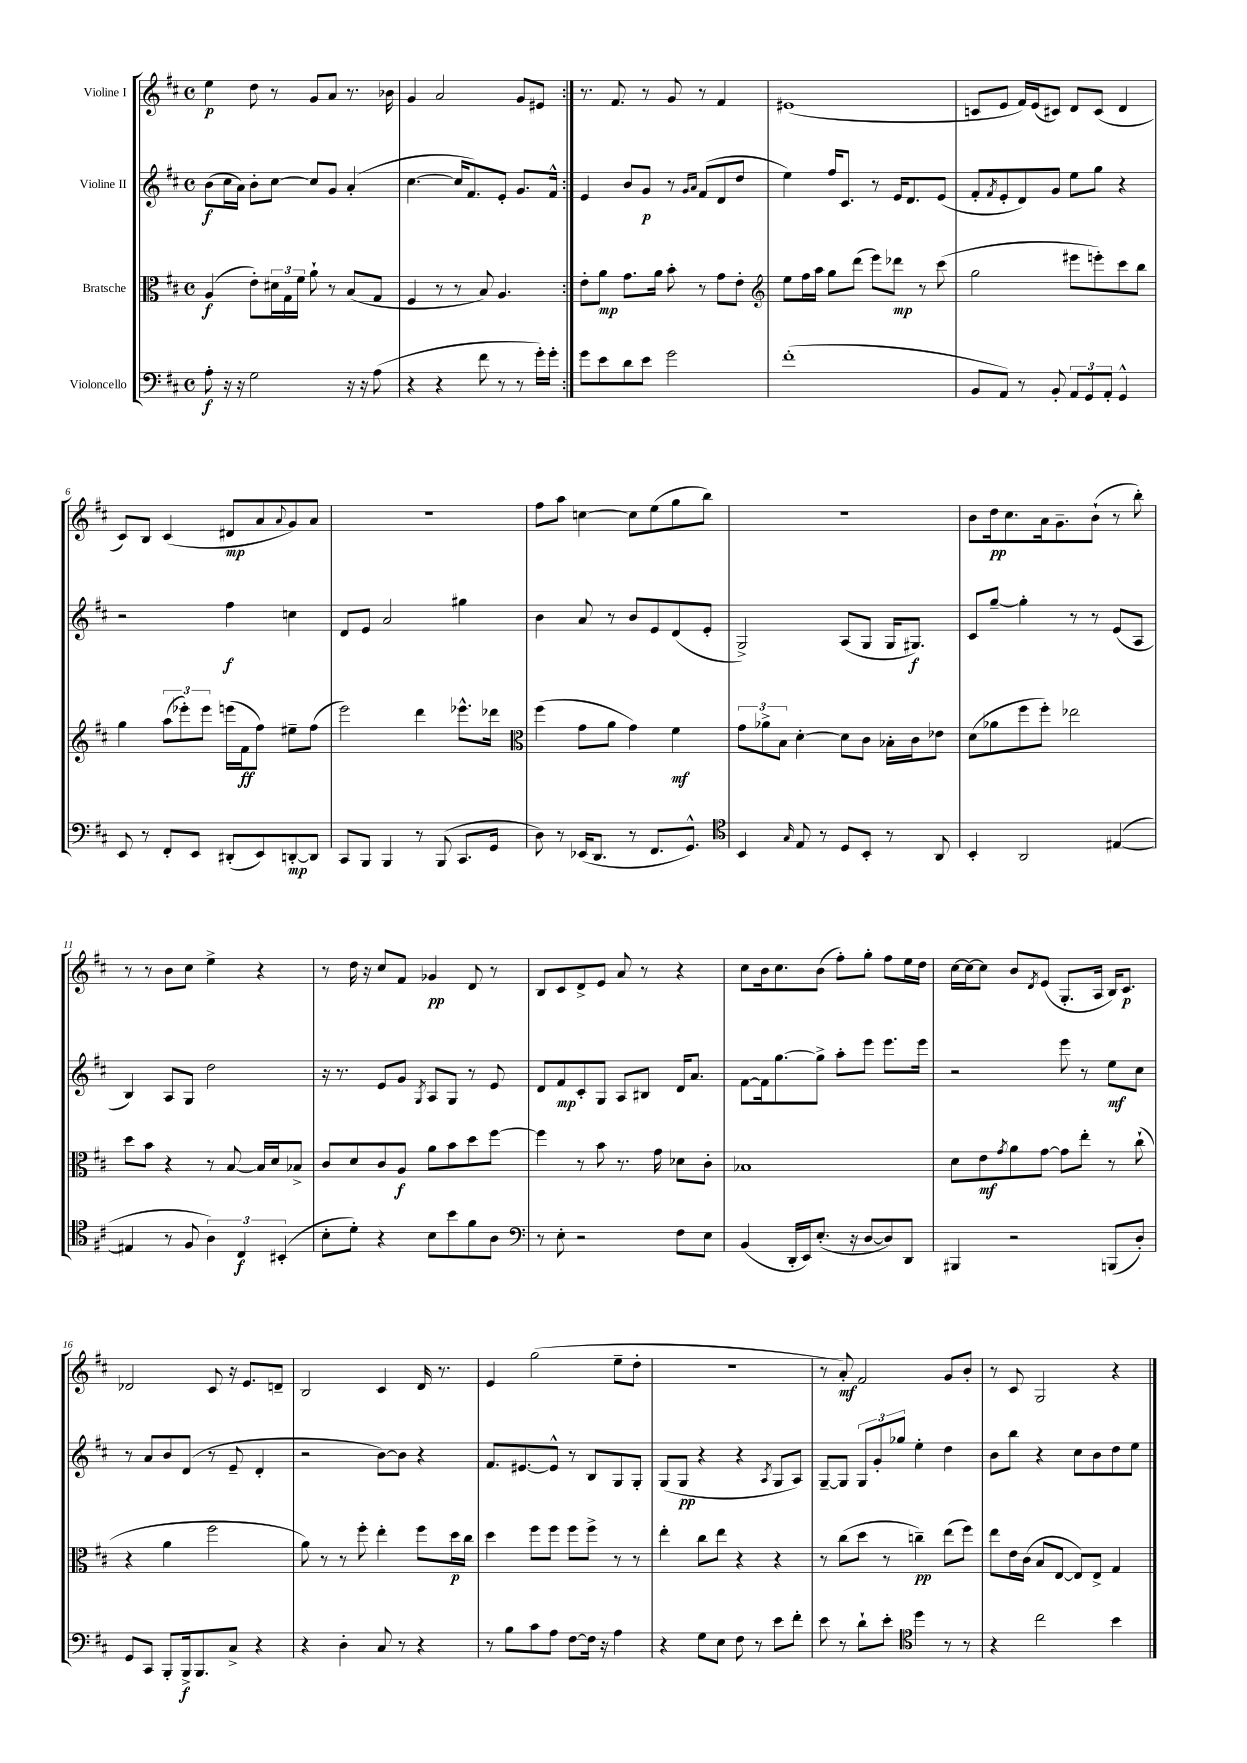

**kern	**kern	**kern	**kern
*staff4	*staff3	*staff2	*staff1
*clefF4	*clefC3	*clefG2	*clefG2
*k[f#c#]	*k[f#c#]	*k[f#c#]	*k[f#c#]
*M4/4	*M4/4	*M4/4	*M4/4
*met(c)	*met(c)	*met(c)	*met(c)
8A'	(4A	(8b	4ee
16r	.	16cc#	.
16r	.	16a)	.
2G	8e')	8b'	8dd
.	24d#	[8cc#	8r
.	24G	.	.
.	24f#	.	.
.	8a`	8cc#]	8g
.	8r	8g	8a
16r	(8B	(4a'	8.r
16r	.	.	.
(8A	8G	.	.
.	.	.	16b-
=	=	=	=
4r	4F#	[4.cc#	4g
4r	8r	.	2a
.	8r	16cc#]	.
.	.	8.f#)	.
8f#	8B)	.	.
8r	4.A	8e'	.
8r	.	8.g	8g
16g')	.	.	8e#
16g'	.	16f#^^	.
=:|!	=:|!	=:|!	=:|!
8g	8e'	4e	8.r
8e	8a	.	.
.	.	.	8.f#
8d	8.g	8b	.
8e	.	8g	8r
.	16a	.	.
2g	8b'	8r	8g
.	.	16qqg	.
.	.	16qqa	.
.	8r	(8f#	8r
.	8g	8d	4f#
.	8e'	8dd	.
=	=	=	=
*	*clefG2	*	*
(1f#'	8ee	4ee)	(1e#
.	16ff#	.	.
.	16aa	.	.
.	8gg	16ff#	.
.	.	8.c#	.
.	(8ddd	.	.
.	8eee)	8r	.
.	8ddd-	16e	.
.	.	8.d	.
.	8r	.	.
.	(8ccc#	(8e	.
=	=	=	=
8BB	2gg	8f#'	8c
.	.	8qf#	.
8AA)	.	8e'	8e
8r	.	8d)	16f#)
.	.	.	(16e
8BB'	.	8g	8c#)
12AA	8eee#	8ee	8d
12GG	.	.	.
.	8eee')	8gg	(8c#
12AA'	.	.	.
4GG^^	8ccc#	4r	4d
.	8bb	.	.
=	=	=	=
8EE	4gg	2r	8c#)
8r	.	.	8B
8FF#'	(12aa	.	(4c#
.	12eee-')	.	.
8EE	.	.	.
.	12eee-	.	.
(8DD#'	(16eee	4ff#	8d#
.	16f#	.	.
8EE)	8ff#)	.	8a
.	.	.	8qqa
[8DD'	8ee#~	4cc	8g)
8DD]	(8ff#	.	8a
=	=	=	=
8CC#	2eee)	8d	1r
8BBB	.	8e	.
4BBB	.	2a	.
8r	4ddd	.	.
(8BBB	.	.	.
8.CC#	8.eee-^^	4gg#	.
16GG	16ddd-	.	.
=	=	=	=
*	*clefC3	*	*
8D)	(4ff#	4b	8ff#
8r	.	.	8aa
(16EE-	8g	8a	[4cc
8.DD	.	.	.
.	8a	8r	.
8r	4g)	8b	8cc]
8.FF#	.	8e	(8ee
.	4f#	(8d	8gg
8.GG^^)	.	.	.
.	.	8e'	8bb)
=	=	=	=
*clefC4	*	*	*
4BB	12g	2G^)	1r
.	12a-^	.	.
.	12B	.	.
16qqG	.	.	.
8E	[4d'	.	.
8r	.	.	.
8D	8d]	(8A	.
8BB'	8c#	8G	.
8r	16B-'	16G	.
.	16c#	8.G#)	.
8AA	8e-	.	.
=	=	=	=
4BB'	(8d	8c#	8b
.	8a-	[8gg~	16dd
.	.	.	8.cc#
2AA	8ff#	4gg']	.
.	8ff#')	.	16a
.	.	.	8.g~
.	2ee-	8r	.
.	.	8r	(8b`
([4E#	.	(8e	8r
.	.	8A	8bb')
=	=	=	=
4E#]	8dd	4B)	8r
.	8b	.	8r
8r	4r	8A	8b
8F#	.	8G	8cc#
6A)	8r	2dd	4ee^
.	[8B	.	.
6C#	.	.	.
.	16B]	.	4r
.	16d	.	.
(6BB#'	.	.	.
.	8B-^	.	.
=	=	=	=
8B'	8c#	16r	8r
.	.	8.r	.
8d')	8d	.	16dd
.	.	.	16r
4r	8c#	8e	8cc#
.	8A	8g	8f#
.	.	8qG	.
8B	8a	8A	4g-
8b	8b	8G	.
8f#	8dd	8r	8d
8A	[8ff#	8e	8r
=	=	=	=
*clefF4	*	*	*
8r	4ff#]	8d	8B
8E'	.	8f#	8c#
2r	8r	8c#'	8d^
.	8b	8G	8e
.	8.r	8A	8a
.	.	8B#	8r
.	16g	.	.
8F#	8d-	16d	4r
.	.	8.a	.
8E	8c#'	.	.
=	=	=	=
(4BB	1B-	[8f#	8cc#
.	.	16f#]	16b
.	.	[8.gg	8.cc#
16DD'	.	.	.
16EE)	.	.	.
(8.E'	.	8gg^]	(8b
.	.	8aa'	8ff#')
16r	.	.	.
[8D	.	8eee	8gg'
8D])	.	8.eee	8ff#
8DD	.	.	16ee
.	.	16eee	16dd
=	=	=	=
4BBB#	8d	2r	[16cc#
.	.	.	16cc#_
.	8e	.	8cc#]
.	8qg	.	.
2r	8a	.	8b
.	.	.	8qd
.	[8g	.	(8e
.	8g]	8eee	8.G'
.	8ee'	8r	.
.	.	.	16A
(8BBB	8r	8ee	16B)
.	.	.	8.c#
8D')	(8cc#`	8cc#	.
=	=	=	=
8GG	4r	8r	2d-
8CC#	.	8a	.
8BBB'	4a	8b	.
16BBB^	.	(8d	.
8.BBB	.	.	.
.	2ff#	8r	8c#
8C#^	.	8e~	16r
.	.	.	8.e
4r	.	4d'	.
.	.	.	8d~
=	=	=	=
4r	8a)	2r	2B
.	8r	.	.
4D'	8r	.	.
.	8ff#'	.	.
8C#	4ee'	[8b)	4c#
8r	.	8b]	.
4r	8ff#	4r	16d
.	.	.	8.r
.	16dd	.	.
.	16cc#	.	.
=	=	=	=
8r	4dd	8.f#	4e
8B	.	.	.
.	.	[8.e#	.
8c#	8ff#	.	(2gg
8A	8ff#	8e#^^]	.
[8F#	8ff#	8r	.
16F#]	8ff#^	8B	.
16r	.	.	.
4A	8r	8G	8ee~
.	8r	8G'	8dd'
=	=	=	=
4r	4ee'	(8G	1r
.	.	8G	.
8G	8cc#	4r	.
8E	8ee	.	.
8F#	4r	4r	.
8r	.	.	.
.	.	8qA	.
8e	4r	8G	.
8f#'	.	8A)	.
=	=	=	=
8e	8r	[8G~	8r
8r	(8cc#	8G]	8a')
8d`	8dd	12G	2f#
.	.	12g'	.
8e'	8r	.	.
.	.	12gg-	.
*clefC4	*	*	*
4dd	4cc~)	4ee'	.
8r	(8ee	4dd	8g
8r	8ff#)	.	8b'
=	=	=	=
4r	8ee	8b	8r
.	16e	8bb	8c#
.	(16c#	.	.
2cc#	8B	4r	2G
.	[8E	.	.
.	8E])	8cc#	.
.	8E^	8b	.
4b	4G	8dd	4r
.	.	8ee	.
==	==	==	==
*-	*-	*-	*-
